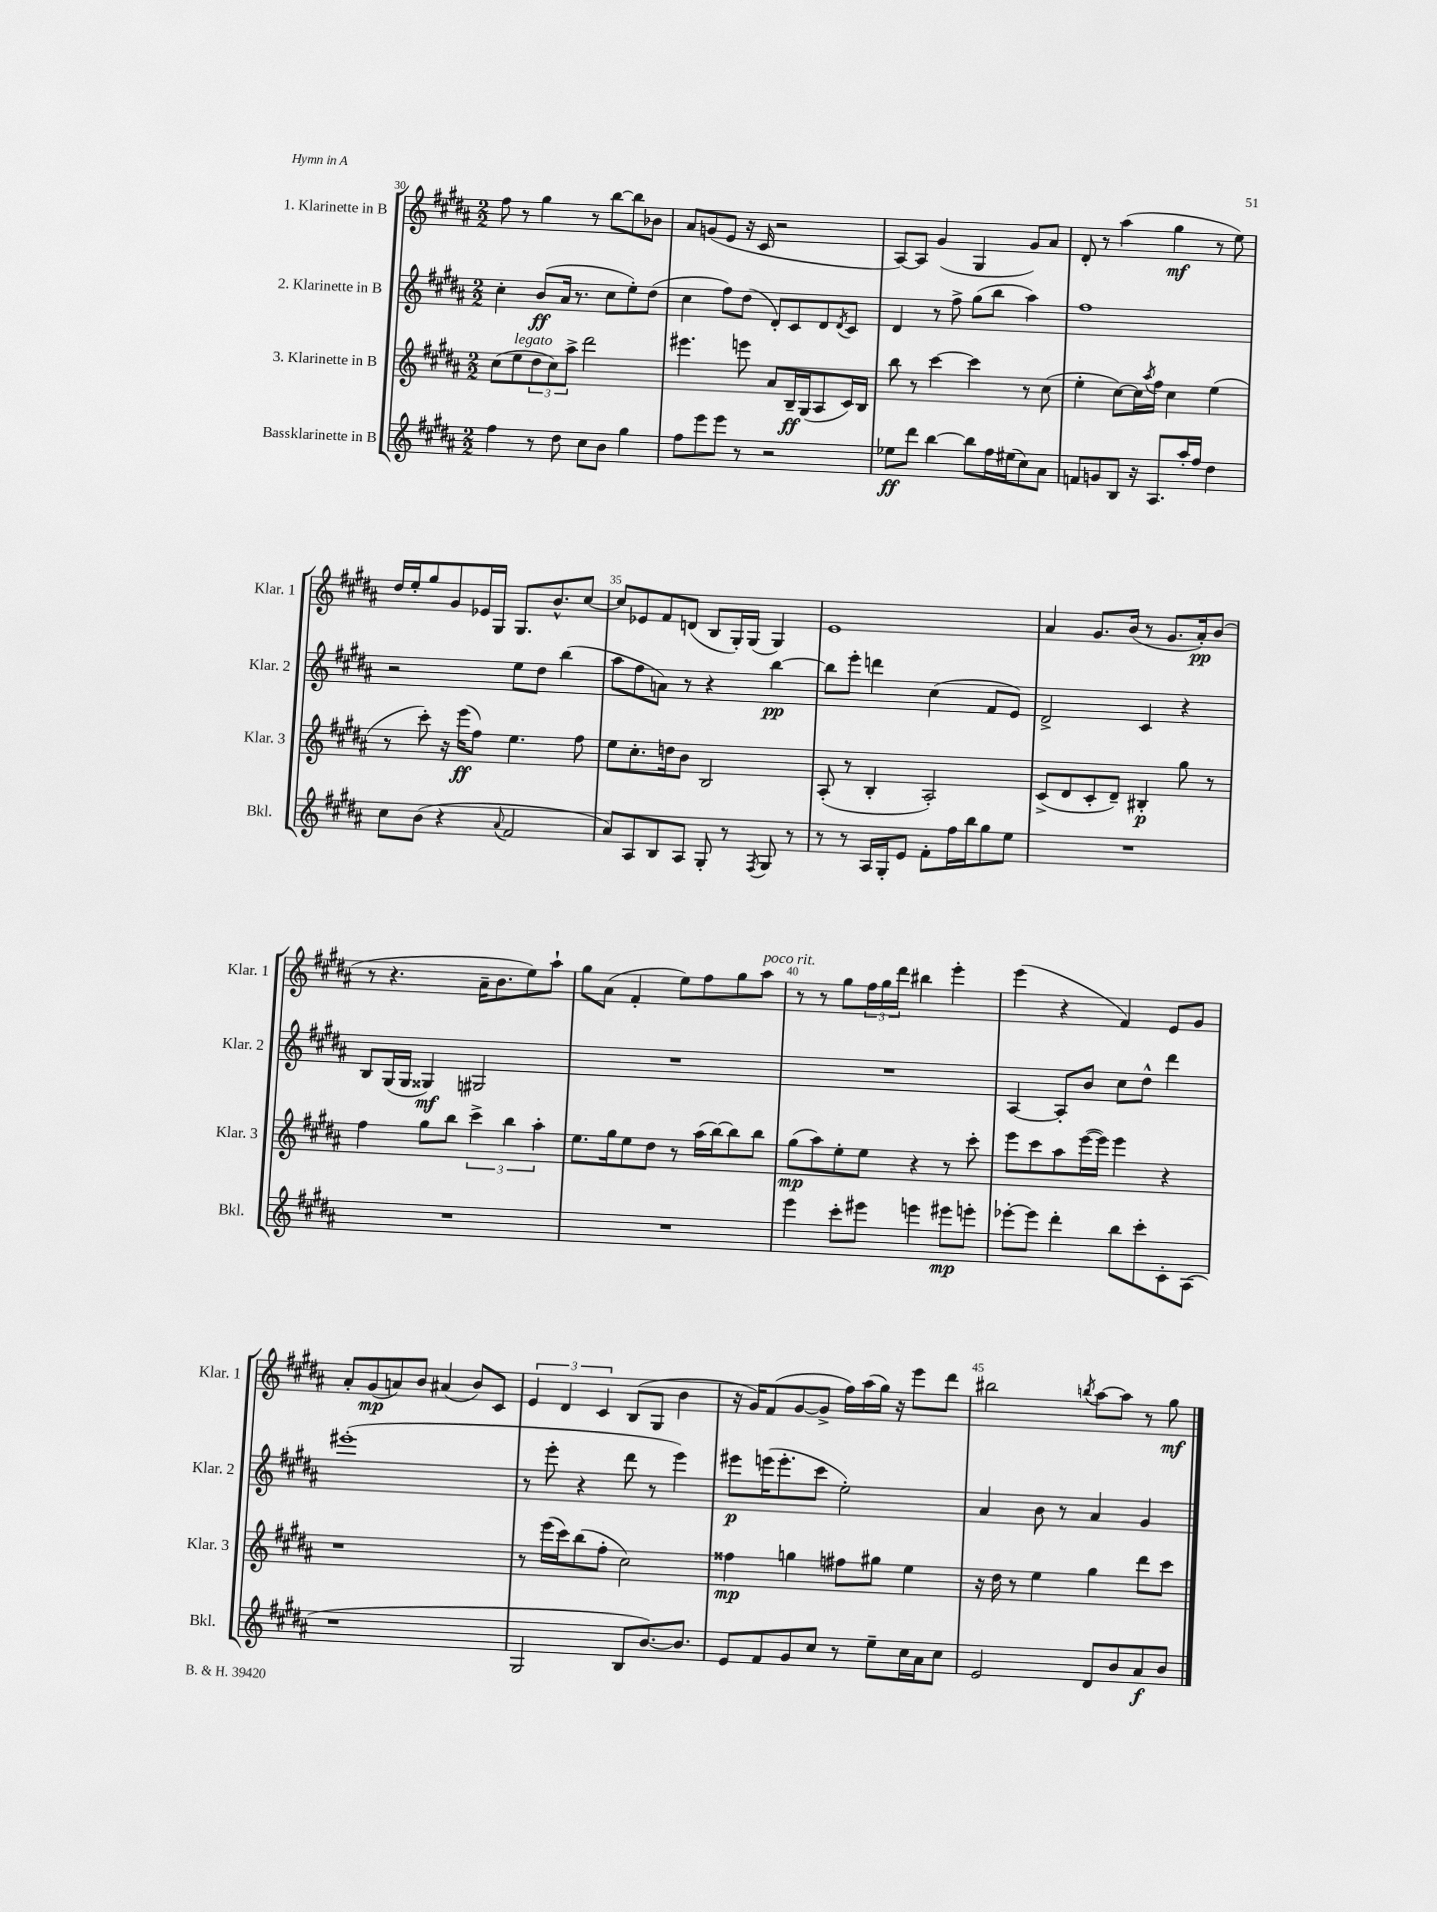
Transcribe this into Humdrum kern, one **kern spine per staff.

**kern	**dynam	**kern	**dynam	**kern	**dynam	**kern	**dynam
*part4	*part4	*part3	*part3	*part2	*part2	*part1	*part1
*staff4	*staff4	*staff3	*staff3	*staff2	*staff2	*staff1	*staff1
*I"Bassklarinette in B	*	*I"3. Klarinette in B	*	*I"2. Klarinette in B	*	*I"1. Klarinette in B	*
*I'Bkl.	*	*I'Klar. 3	*	*I'Klar. 2	*	*I'Klar. 1	*
*clefG2	*	*clefG2	*	*clefG2	*	*clefG2	*
*k[f#c#g#d#a#]	*	*k[f#c#g#d#a#]	*	*k[f#c#g#d#a#]	*	*k[f#c#g#d#a#]	*
*M2/2	*	*M2/2	*	*M2/2	*	*M2/2	*
=30	=30	=30	=30	=30	=30	=30	=30
4ff#\	.	(8cc#\L	.	4cc#'\	.	8ff#\	.
!	!	!LO:TX:a:i:t=legato	!	!	!	!	!
.	.	8ee\	.	.	.	8r	.
8r	.	12dd#\	.	(8b/L	ff	4gg#\	.
.	.	12cc#\)	.	.	.	.	.
8dd#\	.	.	.	16a#/Jk	.	.	.
.	.	12aa#^\J	.	.	.	.	.
.	.	.	.	8.r	.	.	.
8cc#\L	.	2ddd#\	.	.	.	8r	.
8b\J	.	.	.	8cc#\L	.	[8bb\L	.
4gg#\	.	.	.	8ee'\)	.	8bb\]	.
.	.	.	.	(8dd#\J	.	8b-X\J	.
=31	=31	=31	=31	=31	=31	=31	=31
8ff#\L	.	4.eee#X\	.	4cc#\	.	8a#/L	.
8eee\	.	.	.	.	.	(8gn/	.
8eee\J	.	.	.	8ff#\L)	.	8e/J	.
8r	.	8eeen\	.	(8dd#\J	.	16r	.
.	.	.	.	.	.	16c#/	.
2r	.	8a#/L	.	8d#'/L)	.	2r	.
.	.	16B~/L	ff	8c#/	.	.	.
.	.	(16G#/J	.	.	.	.	.
.	.	8A#/	.	8d#/	.	.	.
.	.	.	.	8qd#/	.	.	.
.	.	16c#/L)	.	8c#/J	.	.	.
.	.	16B/JJ	.	.	.	.	.
=32	=32	=32	=32	=32	=32	=32	=32
8ee-X\L	ff	8bb\	.	4d#/	.	[8A#/L)	.
8ddd#\J	.	8r	.	.	.	8A#/J]	.
[4bb\	.	[4ccc#\	.	8r	.	(4g#/	.
.	.	.	.	8ff#^\	.	.	.
8bb\L]	.	4ccc#\]	.	(8gg#\L	.	4G#/	.
16ff#\L	.	.	.	8bb\J	.	.	.
(16ee#X\J	.	.	.	.	.	.	.
8cc#\)	.	8r	.	4aa#\)	.	8g#/L)	.
8a#\J	.	(8cc#\	.	.	.	8a#/J	.
=33	=33	=33	=33	=33	=33	=33	=33
8fn/L	.	4ee'\	.	1ff#	.	8d#'/	.
8gn/	.	.	.	.	.	8r	.
8B/J	.	[8cc#\L)	.	.	.	(4aa#\	.
16r	.	16cc#\L]	.	.	.	.	.
.	.	8qaa#/	.	.	.	.	.
8.A#/L	.	16ff#\JJ	.	.	.	.	.
.	.	4cc#\	.	.	.	4gg#\	mf
16aa#'/L	.	.	.	.	.	.	.
16ff#/JJ	.	.	.	.	.	.	.
4dd#\	.	(4ee\	.	.	.	8r	.
.	.	.	.	.	.	8ee\)	.
!!LO:LB:g=z
=34	=34	=34	=34	=34	=34	=34	=34
8cc#\L	.	8r	.	2r	.	16dd#/LL	.
.	.	.	.	.	.	16ee'/J	.
(8b\J	.	8ccc#'\)	.	.	.	8gg#/	.
4r	.	16r	.	.	.	8g#/	.
.	.	(16eee\KL	ff	.	.	.	.
.	.	8ff#\J)	.	.	.	16e-X/L	.
.	.	.	.	.	.	16G#/JJ	.
8qqa#/	.	.	.	.	.	.	.
2f#/	.	4.ee\	.	8ee\L	.	8.G#/L	.
.	.	.	.	8dd#\J	.	.	.
.	.	.	.	.	.	8.b^^/	.
.	.	.	.	(4bb\	.	.	.
.	.	8ff#\	.	.	.	[8cc#/J	.
=35	=35	=35	=35	=35	=35	=35	=35
8a#/L)	.	8ee\L	.	8aa#\L	.	8cc#/L]	.
8A#/	.	8.cc#'\	.	8ff#\	.	8e-X/	.
8B/	.	.	.	8an\J)	.	8f#/	.
.	.	16ddn\k	.	.	.	.	.
8A#/J	.	8b\J	.	8r	.	(8dn/J	.
8G#'/	.	2B/	.	4r	.	8B/L	.
8r	.	.	.	.	.	16G#'/L)	.
.	.	.	.	.	.	(16G#/JJ	.
8qF#/	.	.	.	.	.	.	.
8G#/	.	.	.	[4bb\	pp	4G#/)	.
8r	.	.	.	.	.	.	.
=36	=36	=36	=36	=36	=36	=36	=36
8r	.	(8A#'/	.	8bb\L]	.	1e	.
8r	.	8r	.	8eee'\J	.	.	.
16A#/LL	.	4B'/	.	4dddn\	.	.	.
16G#'/J	.	.	.	.	.	.	.
8e/J	.	.	.	.	.	.	.
8f#'\L	.	2A#'/)	.	(4cc#\	.	.	.
16ff#\L	.	.	.	.	.	.	.
16bb\J	.	.	.	.	.	.	.
8gg#\	.	.	.	8f#/L	.	.	.
8ee\J	.	.	.	8e/J)	.	.	.
=37	=37	=37	=37	=37	=37	=37	=37
1r	.	(8c#^/L	.	2d#^/	.	4a#/	.
.	.	8d#/	.	.	.	.	.
.	.	8c#'/	.	.	.	8.g#/L	.
.	.	8d#~/J)	.	.	.	.	.
.	.	.	.	.	.	(16b/Jk	.
.	.	4B#X'/	p	4c#/	.	8r	.
.	.	.	.	.	.	8.g#/L	.
.	.	8gg#\	.	4r	.	.	.
.	.	.	.	.	.	16a#'/k)	pp
.	.	8r	.	.	.	(8b/J	.
!!LO:LB:g=z
=38	=38	=38	=38	=38	=38	=38	=38
1r	.	4ff#\	.	8B/L	.	8r	.
.	.	.	.	(16G#/L	.	4.r	.
.	.	.	.	16G#/JJ	.	.	.
.	.	8gg#\L	.	4G##X/)	mf	.	.
.	.	8bb\J	.	.	.	.	.
.	.	6ccc#^\	.	2G#X/	.	16a#~\KL	.
.	.	.	.	.	.	8.b\	.
.	.	6bb\	.	.	.	.	.
.	.	.	.	.	.	8ee\)	.
.	.	6aa#'\	.	.	.	.	.
.	.	.	.	.	.	8aa#`\J	.
=39	=39	=39	=39	=39	=39	=39	=39
1r	.	8.ee\L	.	1r	.	8gg#\L	.
.	.	.	.	.	.	(8a#\J	.
.	.	16gg#\k	.	.	.	.	.
.	.	8ee\	.	.	.	4f#'/	.
.	.	8dd#\J	.	.	.	.	.
.	.	8r	.	.	.	8ee\L)	.
.	.	(16aa#\LL	.	.	.	8ff#\	.
.	.	[16bb\J)	.	.	.	.	.
.	.	8bb\]	.	.	.	8gg#\	.
!	!	!	!	!	!	!LO:TX:a:i:t=poco rit.	!
.	.	8bb\J	.	.	.	8aa#\J	.
=40	=40	=40	=40	=40	=40	=40	=40
4eee\	.	(8gg#\L	mp	1r	.	8r	.
.	.	8aa#\)	.	.	.	8r	.
8ccc#'\L	.	8ee'\	.	.	.	8gg#\L	.
8eee#X\J	.	8ee\J	.	.	.	24ff#\L	.
.	.	.	.	.	.	24gg#\	.
.	.	.	.	.	.	24ddd#\JJ	.
4eeen\	.	4r	.	.	.	4bb#X\	.
8eee#X\L	mp	8r	.	.	.	4eee'\	.
8eeen'\J	.	8ccc#'\	.	.	.	.	.
=41	=41	=41	=41	=41	=41	=41	=41
[8eee-X'\L	.	8eee\L	.	[4A#/	.	(4eee\	.
8eee-\J]	.	8ccc#\	.	.	.	.	.
4ddd#'\	.	8aa#\	.	8A#'/L]	.	4r	.
.	.	([16eee\L	.	8b/J	.	.	.
.	.	16eee\JJ])	.	.	.	.	.
8bb\L	.	4eee\	.	8cc#\L	.	4f#/)	.
8ccc#'\	.	.	.	8dd#^^\J	.	.	.
8c#'\	.	4r	.	4ddd#\	.	8e/L	.
(8A#\J	.	.	.	.	.	8g#/J	.
!!LO:LB:g=z
=42	=42	=42	=42	=42	=42	=42	=42
1r	.	1r	.	(1eee#X'	.	8a#'/L	.
.	.	.	.	.	.	(8g#/	mp
.	.	.	.	.	.	8an/)	.
.	.	.	.	.	.	8b/J	.
.	.	.	.	.	.	(4a#X/	.
.	.	.	.	.	.	8b/L)	.
.	.	.	.	.	.	8c#/J	.
=43	=43	=43	=43	=43	=43	=43	=43
2G#/	.	8r	.	8r	.	6e/	.
.	.	(16eee\LL	.	8eee'\	.	.	.
.	.	.	.	.	.	6d#/	.
.	.	16ccc#\J)	.	.	.	.	.
.	.	(8bb\	.	4r	.	.	.
.	.	.	.	.	.	6c#/	.
.	.	8ff#'\J	.	.	.	.	.
8B/L	.	2cc#\)	.	8ddd#\	.	(8B/L	.
[8.b/)	.	.	.	8r	.	8G#/J	.
.	.	.	.	4eee\)	.	4b\	.
8.b/J]	.	.	.	.	.	.	.
=44	=44	=44	=44	=44	=44	=44	=44
8e/L	.	4ff##X\	mp	8eee#X\L	p	16r	.
.	.	.	.	.	.	16g#/KL)	.
8f#/	.	.	.	(16eeen\K	.	(8f#/	.
.	.	.	.	8.eee'\	.	.	.
8g#/	.	4ggn\	.	.	.	[8g#/	.
8cc#/J	.	.	.	8ccc#\J	.	8g#^/J]	.
8r	.	8ff#X\L	.	2ee'\)	.	16ff#\LL)	.
.	.	.	.	.	.	(16aa#\	.
8ee~\L	.	8gg#X\J	.	.	.	16gg#\JJ)	.
.	.	.	.	.	.	16r	.
16cc#\L	.	4ee\	.	.	.	8eee\L	.
16a#\J	.	.	.	.	.	.	.
8cc#\J	.	.	.	.	.	8ddd#\J	.
=45	=45	=45	=45	=45	=45	=45	=45
2e/	.	16r	.	4a#/	.	2bb#X\	.
.	.	16dd#\	.	.	.	.	.
.	.	8r	.	.	.	.	.
.	.	4ee\	.	8b\	.	.	.
.	.	.	.	8r	.	.	.
.	.	.	.	.	.	8qbbn/	.
8d#/L	.	4gg#\	.	4a#/	.	[8aa#\L	.
8b/	.	.	.	.	.	8aa#\J]	.
8a#/	f	8ddd#\L	.	4g#/	.	8r	.
8b/J	.	8ccc#\J	.	.	.	8gg#\	mf
==	==	==	==	==	==	==	==
*-	*-	*-	*-	*-	*-	*-	*-
